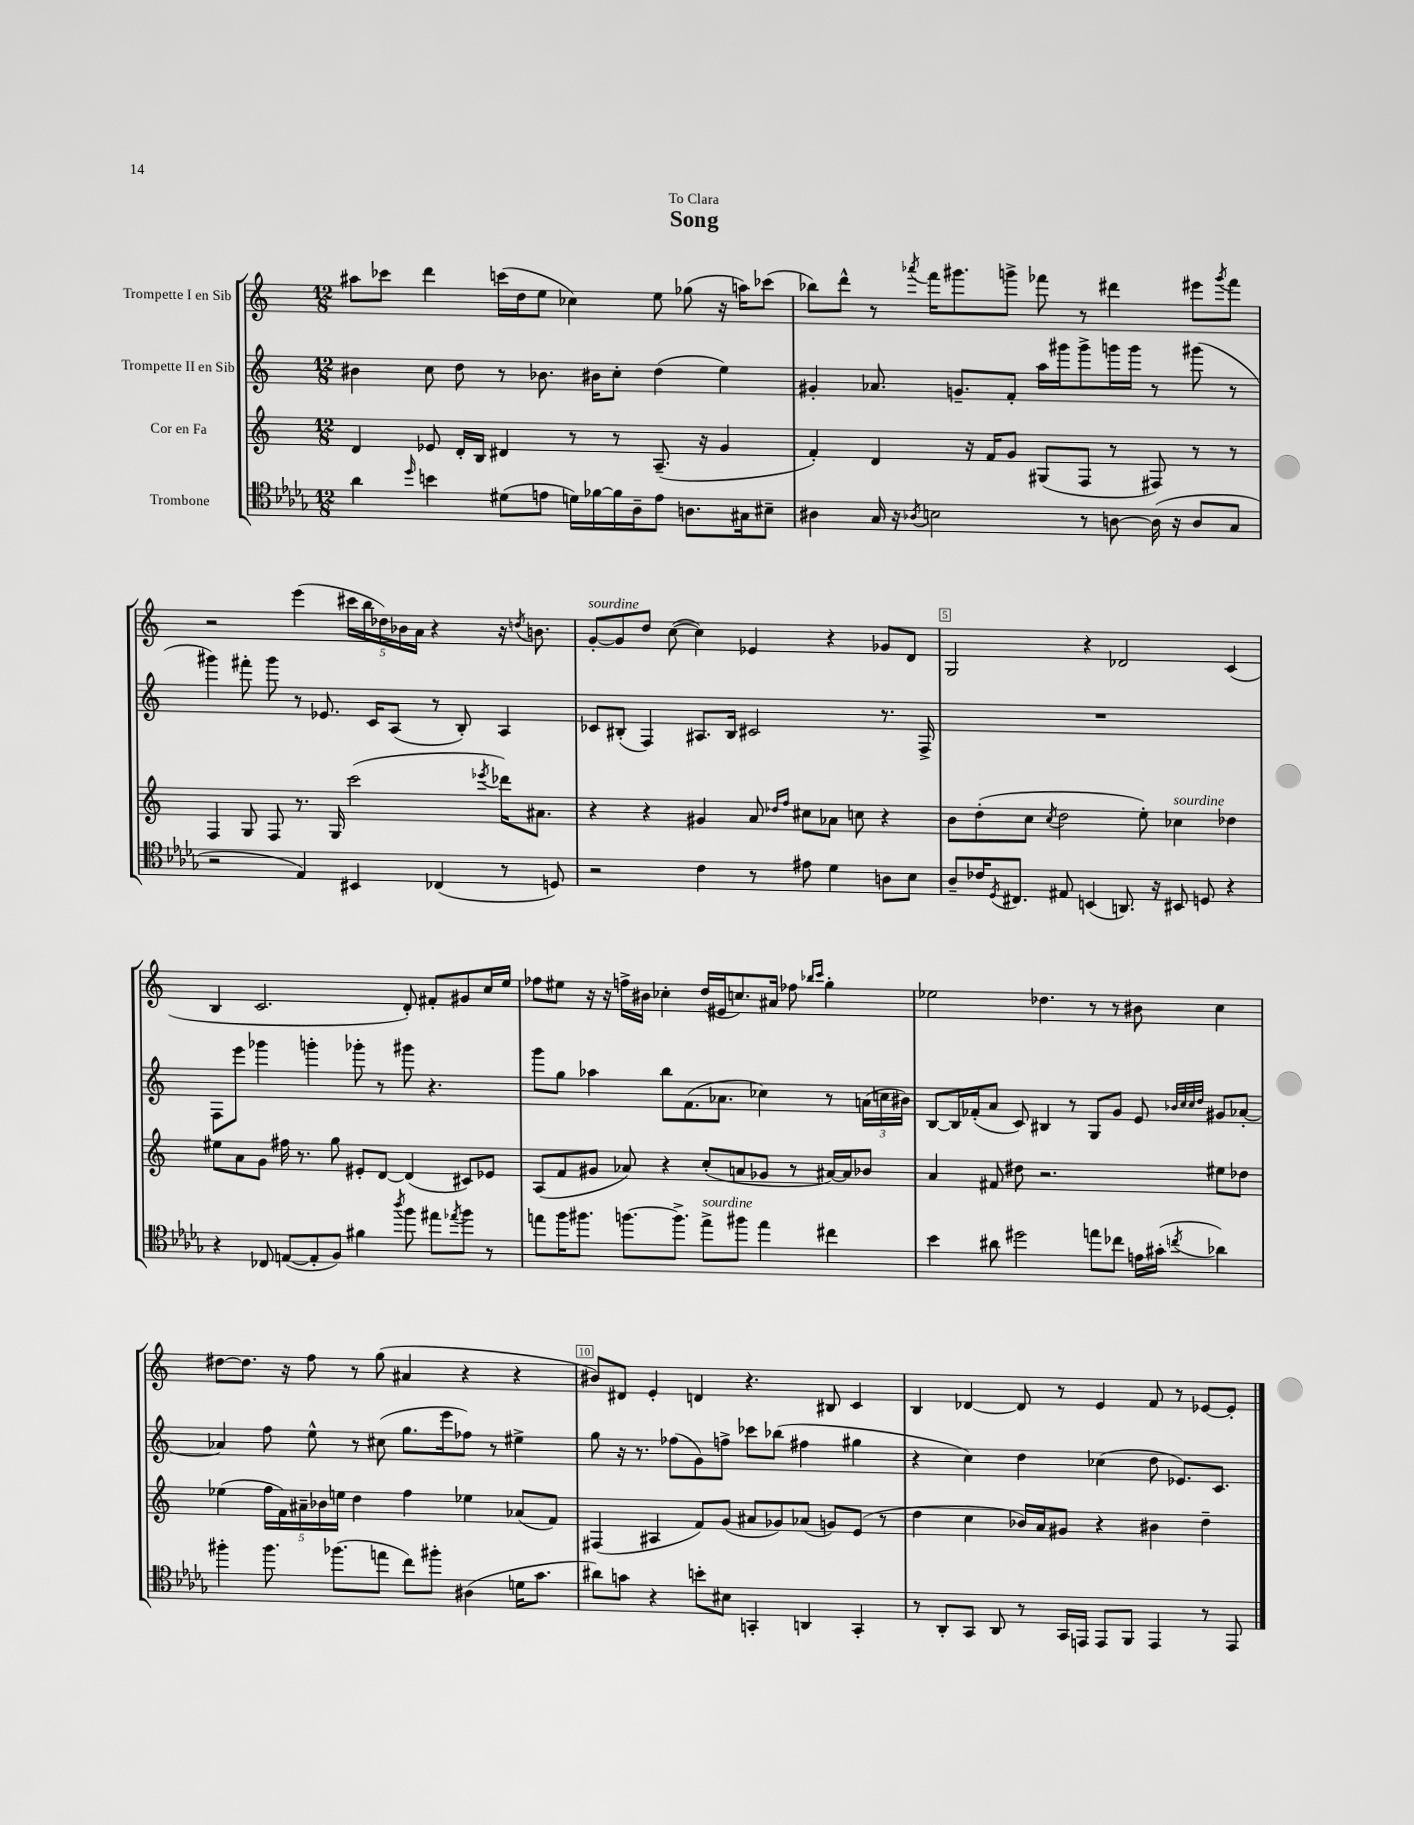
\header { title = "Song" dedication = "To Clara" }
<<
\new StaffGroup <<
\new Staff = "s0" \with { instrumentName = "Trompette I en Sib" } {
    \clef treble \key c \major \numericTimeSignature \time 12/8
    ais''8 ces'''8 d'''4 c'''16( d''16 e''8 ces''4) e''8 ges''8( r16 a''16) ces'''8( |
    bes''8) d'''8-^ r8 \acciaccatura { aes'''8 } f'''16 gis'''8. g'''8-> fes'''8 r8 dis'''4 eis'''8 \acciaccatura { g'''8 } fes'''8 |
    r2 e'''4( \tuplet 5/4 { cis'''16 b''16 des''16) bes'16 a'16 } r4 r16 \acciaccatura { d''8 } b'8. |
    g'8~-.^\markup { \italic "sourdine" } g'8 d''8 c''8~( c''4) ees'4 r4 ges'8 d'8 |
    g2 r4 des'2 c'4( |
    b4 c'2. d'8-.) fis'8-. gis'8 c''16 e''16 |
    fes''8 eis''8 r16 r16 f''16-> bis'16 ces''4-. d''16( eis'16 c''8.) ais'16 fes''8 \grace { bes''16 c'''16 } g''4-. |
    ees''2 des''4. r8 r8 bis'8 c''4 |
    dis''8~ dis''8. r16 f''8 r8 g''8( ais'4 r4 r4 |
    bis'8) dis'8 e'4-. d'4 r4. bis8 c'4 |
    b4 des'4~ des'8 r8 e'4 f'8 r8 ees'8~ ees'8-. \bar "|." |
}
\new Staff = "s1" \with { instrumentName = "Trompette II en Sib" } {
    \clef treble \key c \major \numericTimeSignature \time 12/8
    bis'4 c''8 d''8 r8 bes'8. bis'16 c''8-. d''4( e''4) |
    gis'4-. aes'8. g'8.-- f'8-. a''16 gis'''16 gis'''8-> g'''16 g'''16 r8 gis'''8( r8 |
    gis'''4) fis'''8-. gis'''8 r8 ees'8. c'16 a8( r8 b8-.) a4 |
    ces'8 bis8-.( f4) ais8. bis16 cis'2 r8. f16-> |
    R1. |
    f8 e'''8 ges'''4 g'''4-. ges'''8-. r8 gis'''8 r4. |
    g'''8 g''8 aes''4 b''8 f'8.( aes'8. ces''4) r8 \tuplet 3/2 { a'16( c''16 bis'16) } |
    b8~ b16 fes'16-.( a'8 c'8) bis4 r8 g8 g'8 e'8 \grace { bes'32 c''32 c''32 d''32 } gis'8 aes'8~-. |
    aes'4 f''8 e''8-^ r8 cis''8( g''8. e'''16 fes''8) r8 eis''4-> |
    g''8 r16 r8. fes''8( g'8) f''8-> ces'''8 bes''8( fis''4 gis''4 |
    r4 c''4) d''4 ces''4( d''8 ees'8.) c'8. \bar "|." |
}
\new Staff = "s2" \with { instrumentName = "Cor en Fa" } {
    \clef treble \key c \major \numericTimeSignature \time 12/8
    d'4 ees'8 d'16-. b16 dis'4 r8 r8 a8.--( r16 g'4 |
    f'4-.) d'4 r16 f'16 g'8 gis8( f8 r8 fis8) r8 r8 |
    f4 g8 f8 r8. g16 c'''2( \acciaccatura { ees'''8 } des'''16) ais'8. |
    r4 r4 gis'4 a'8 \grace { des''16 f''16 } cis''8 aes'8 c''8 r4 |
    b'8 d''8-.( c''8 \acciaccatura { c''8 } d''2 e''8-.) ces''4^\markup { \italic "sourdine" } des''4 |
    eis''8 a'8 g'8 fis''16 r8. g''8 eis'8-. d'8~ d'4( cis'8) ees'8 |
    a8( f'8 gis'8 aes'8) r4 c''8-.( a'8 ges'8 r8 ais'16~) ais'16 bes'8 |
    a'4 fis'8 dis''8 r2. eis''8 des''8 |
    ees''4( \tuplet 5/4 { f''16 f'16) ais'16-- bes'16 e''16 } d''4 f''4 ees''4 aes'8( f'8) |
    fis4( ais4 f'8) g'8( ais'8 ges'8) aes'8( g'8) e'8( r8 |
    d''4 c''4 bes'16) a'16 gis'8 r4 bis'4 d''4-- \bar "|." |
}
\new Staff = "s3" \with { instrumentName = "Trombone" } {
    \clef tenor \key des \major \numericTimeSignature \time 12/8
    aes'4 \grace { des''16 } b'4 dis'8( e'8 d'16) fes'16~ fes'16 aes16-- e'8 a8. gis16 bis8-- |
    ais4 ges16 r16 \acciaccatura { aes8 } b2 r8 a8~ a16( r16 a8 ges8 |
    r2 ees4) bis,4 ces4( r8 d8) |
    r2 c'4 r8 eis'8 des'4 a8 bes8 |
    aes8-- ces'16 \acciaccatura { des8 } cis8. eis8 b,4( a,8.) r16 bis,8 d8 r4 |
    r4 ces8 e8~( e8-. f8) fis'4 \acciaccatura { aes''8 } f''8 eis''8 \acciaccatura { ees''8 } f''8 r8 |
    e''8 f''16 fis''8. f''8.~ f''8.-> e''8->^\markup { \italic "sourdine" } fis''8 e''4 cis''4 |
    bes'4 ais'8 dis''2 e''8 ces''8 e'16 gis'16-.( \acciaccatura { c''8 } aes'4) |
    fis''4-. fis''8. fes''8.( e''8 c''8) fis''8-. ais4( d'16 ges'8. |
    ais'8) g'8 r4 b'8-. bis8 g,4-. a,4 g,4-. |
    r8 aes,8-. ges,8 aes,8 r8 ges,16 e,16 e,8 f,8 e,4 r8 e,8 \bar "|." |
}
>>
>>
\layout { \context { \Score \override BarNumber.break-visibility = ##(#f #t #t) barNumberVisibility = #(every-nth-bar-number-visible 5) \override BarNumber.stencil = #(make-stencil-boxer 0.1 0.3 ly:text-interface::print) } }
